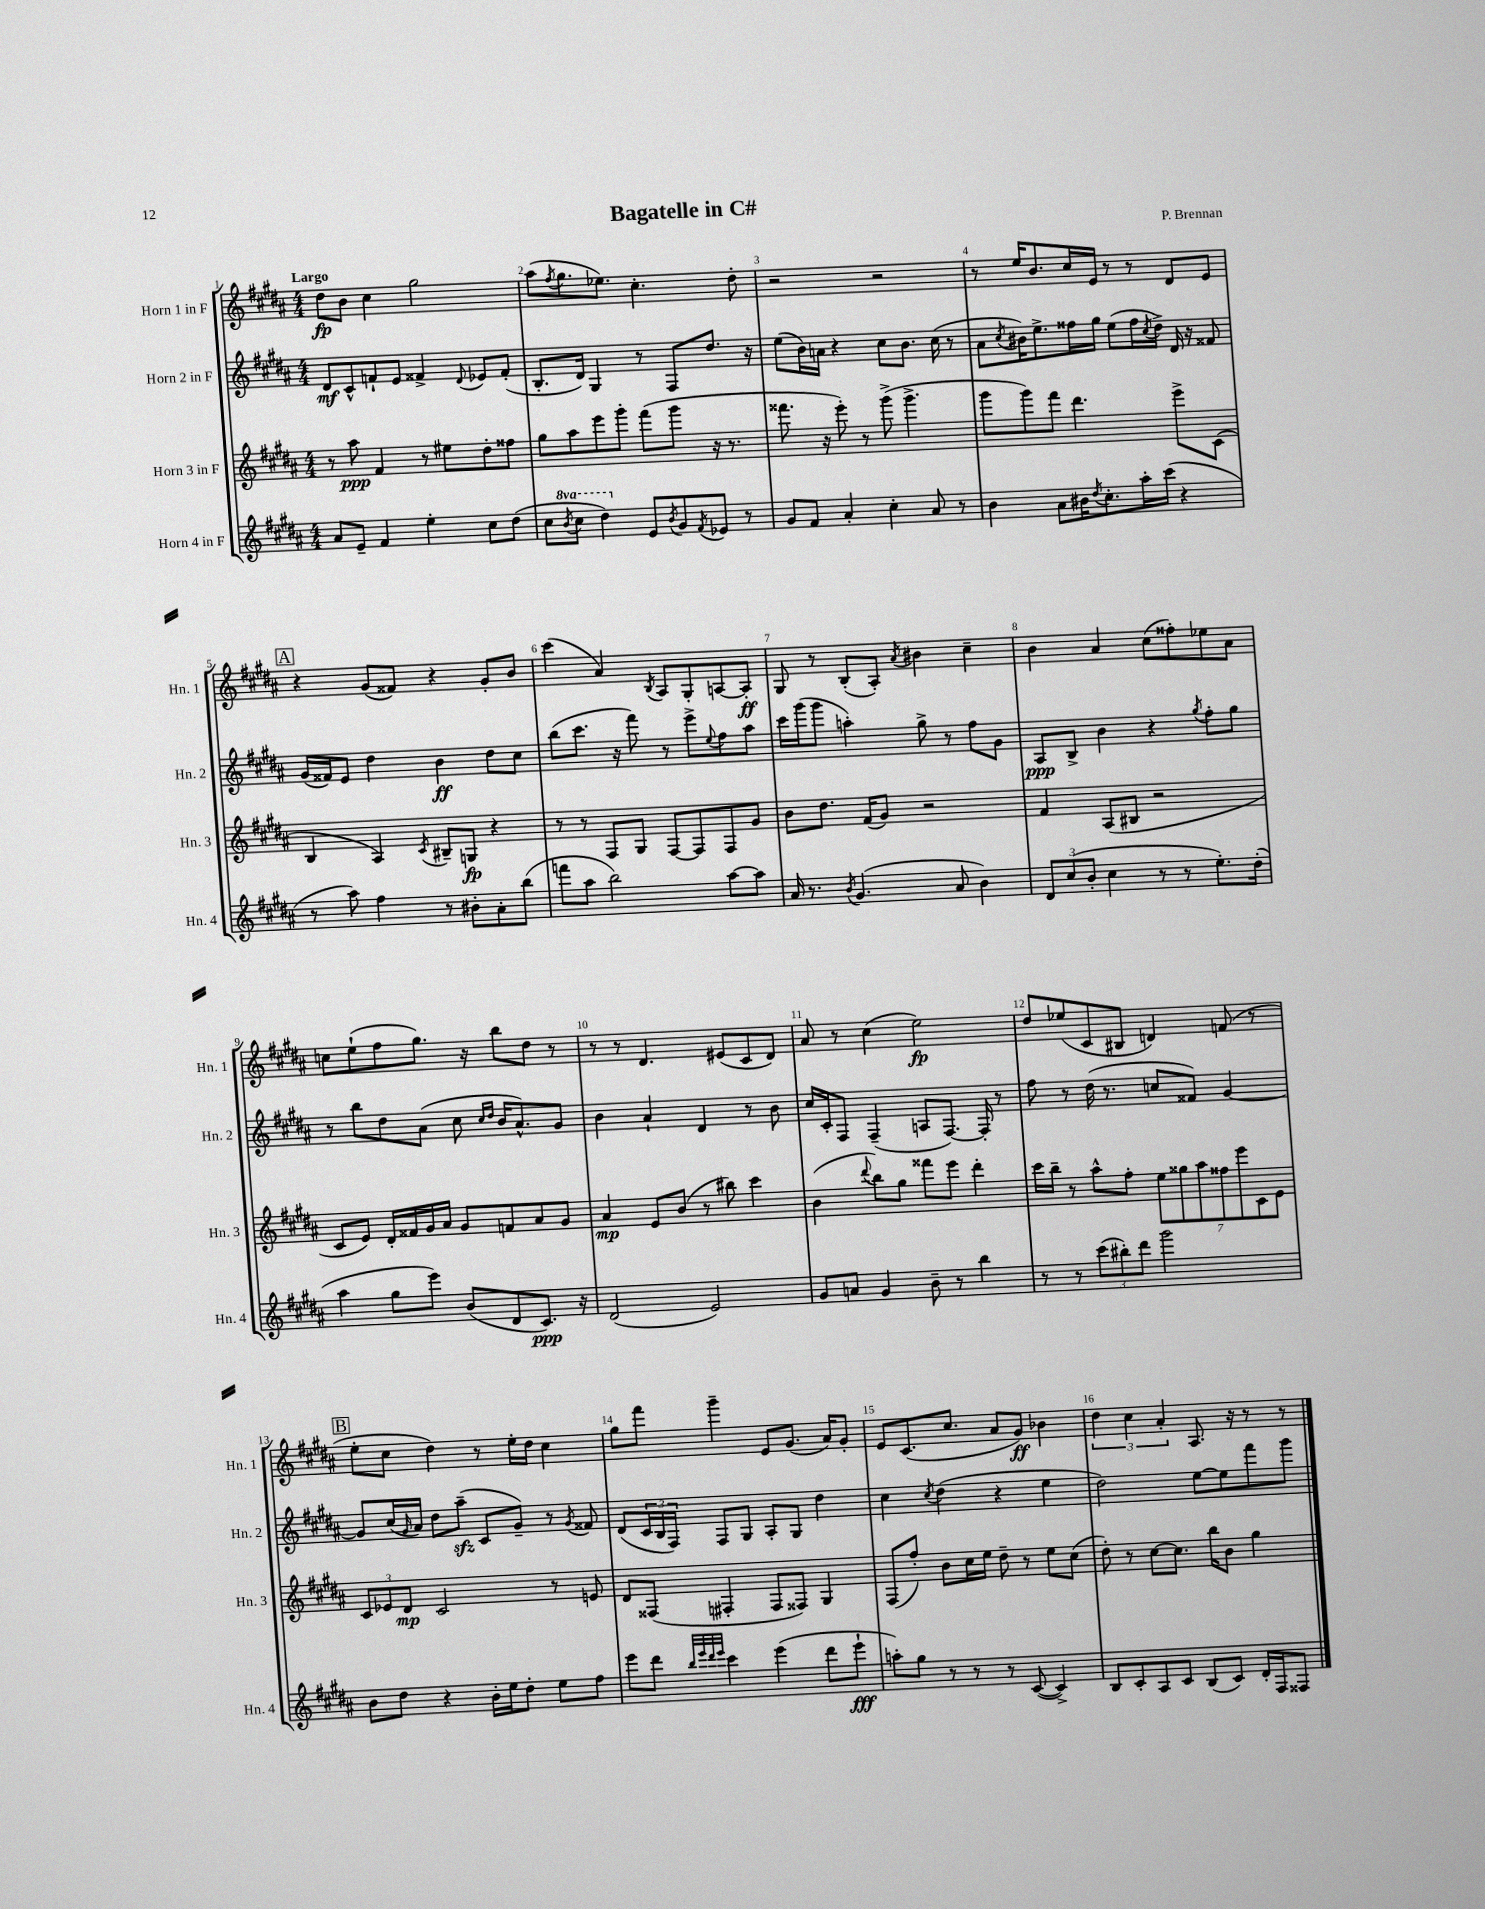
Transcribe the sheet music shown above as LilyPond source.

\header { title = "Bagatelle in C#" composer = "P. Brennan" }
<<
\new StaffGroup <<
\new Staff = "s0" \with { instrumentName = "Horn 1 in F" shortInstrumentName = "Hn. 1" } {
    \clef treble \key b \major \numericTimeSignature \time 4/4 \tempo "Largo"
    dis''8\fp b'8 cis''4 gis''2 |
    ais''8( \acciaccatura { fis''8 } gis''8. ees''8.) cis''4.-. dis''8-. |
    r2 r2 |
    r8 e''16 b'8. cis''16 e'16 r8 r8 dis'8 e'8 |
    \mark \markup { \box "A" } r4 gis'8( fisis'8) r4 gis'8-. b'8 |
    cis'''4( ais'4) \acciaccatura { b8 } ais8 gis8-. a8~ a8-.\ff |
    gis8 r8 b8-.( ais8-.) \acciaccatura { ais'8 } bis'4 cis''4-- |
    b'4 ais'4 cis''8( fisis''8-.) ees''8 ais'8 |
    c''8 e''8-!( fis''8 gis''8.) r16 b''8 dis''8 r8 |
    r8 r8 dis'4. eis'8( cis'8 dis'8) |
    ais'8 r8 cis''4( e''2\fp) |
    dis''8 ees''8( cis'8 bis8 d'4) f'8( r8 |
    \mark \markup { \box "B" } e''8-. cis''8 dis''4) r8 e''16-. dis''16 cis''4 |
    gis''8 fis'''8 gis'''4-- e'8 gis'8.( ais'16) gis'8-. |
    e'8 cis'8.( cis''8. ais'8 gis'8\ff) bes'4 |
    \tuplet 3/2 { dis''4 cis''4 ais'4-. } ais8. r16 r8 r8 \bar "|." |
}
\new Staff = "s1" \with { instrumentName = "Horn 2 in F" shortInstrumentName = "Hn. 2" } {
    \clef treble \key b \major \numericTimeSignature \time 4/4
    dis'8\mf cis'8-^ f'8-! e'8 fisis'4-> \appoggiatura { dis'8 } ees'8 fisis'8-.( |
    b8.-. dis'16) gis4 r8 fis8 dis''8. r16 |
    e''8( b'16) a'16 r4 cis''8 b'8. cis''16( r8 |
    ais'8 \acciaccatura { cis''8 } bis'16) e''8.-> fisis''16 gis''16 e''8( fisis''16 \acciaccatura { cis''8 } dis''16->) dis'16 r16 fisis'8 |
    \mark \markup { \box "A" } gis'16( fisis'16) e'8 dis''4 b'4\ff dis''8 cis''8 |
    b''8( cis'''8. r16 fis'''8) r8 e'''8-> \appoggiatura { e''8 } fis''8 ais''8 |
    cis'''16 gis'''16( gis'''8 a''4-.) gis''8-> r8 fis''8 gis'8 |
    ais8\ppp b8-> b'4 r4 \acciaccatura { gis''8 } fis''8-. gis''8 |
    r8 b''8 dis''8 ais'8( cis''8 \grace { cis''16 dis''16 } b'16 ais'8.-^) gis'8 |
    b'4 ais'4-! dis'4 r8 b'8 |
    cis''16 cis'16-. fis8 fis4--( a8 fis8.~) fis16-. r8 |
    fis''8 r8 dis''16( r8. c''8 fisis'8) gis'4~ |
    \mark \markup { \box "B" } gis'8 cis''16( \grace { gis'16 } ais'16) dis''8 ais''8--\sfz( cis'8 gis'8--) r8 \acciaccatura { gis'8 } fisis'8 |
    dis'8( \tuplet 3/2 { cis'16 b16 fis16) } fis8 gis8 ais8-. gis8 dis''4 |
    cis''4 \acciaccatura { cis''8 } dis''4( r4 e''4 |
    dis''2) e''8~ e''8 fis'''8 gis'''8 \bar "|." |
}
\new Staff = "s2" \with { instrumentName = "Horn 3 in F" shortInstrumentName = "Hn. 3" } {
    \clef treble \key b \major \numericTimeSignature \time 4/4
    r8 ais''8\ppp fis'4 r8 eis''8 dis''8-. fisis''8 |
    gis''8 ais''8 e'''8 gis'''8-. fis'''8( gis'''8 r16 r8. |
    fisis'''8. r16 e'''8-.) r8 gis'''8->( gis'''4.-> |
    gis'''8 gis'''8) fis'''8 dis'''4. e'''8-> cis'8( |
    \mark \markup { \box "A" } b4 ais4) \acciaccatura { cis'8 } bis8-- g8\fp r4 |
    r8 r8 fis8 gis8 fis8~ fis8 fis8 gis'8 |
    b'8 dis''8. fis'16( gis'8) r2 |
    fis'4 ais8( bis8 r2 |
    cis'8 e'8) dis'16-. fisis'16 gis'16 ais'16 gis'8 f'8 ais'8 gis'8 |
    ais'4\mp e'8 b'8( r8 bis''8) cis'''4 |
    b'4( \appoggiatura { dis'''8 } b''8) gis''8 fisis'''8 e'''8 dis'''4-. |
    cis'''16 b''16-- r8 ais''8-^ fis''8-. \tuplet 7/4 { e''8 gisis''8 ais''8 fisis''8 e'''8 cis'8 e'8 } |
    \mark \markup { \box "B" } \tuplet 3/2 { cis'8 ees'8 dis'8\mp } cis'2 r8 e'8 |
    dis'8 fisis8( fis4-. fis8 fisis8) gis4 |
    fis8( fis''8-.) b'8 cis''16 e''16 dis''8-- r8 e''8 cis''8( |
    dis''8-.) r8 cis''8~ cis''8. b''16 b'8 gis''4 \bar "|." |
}
\new Staff = "s3" \with { instrumentName = "Horn 4 in F" shortInstrumentName = "Hn. 4" } {
    \clef treble \key b \major \numericTimeSignature \time 4/4 \set Staff.ottavationMarkups = #ottavation-simple-ordinals
    ais'8 e'8-- fis'4 e''4-. cis''8 dis''8( |
    cis''8 \ottava #1 \acciaccatura { b''8 } cis'''8 dis'''4) \ottava #0 e'8 \acciaccatura { b'8 } gis'8 \acciaccatura { fis'8 } ees'8 r8 |
    gis'8 fis'8 ais'4-. cis''4-. ais'8 r8 |
    b'4 ais'8 bis'16 \acciaccatura { dis''8 } cis''8.-. ais''16-. cis'''16( r4 |
    \mark \markup { \box "A" } r8 ais''8) fis''4 r8 bis'8-. ais'8-. b''8( |
    f'''8 ais''8 b''2) ais''8~ ais''8 |
    ais'16 r8. \acciaccatura { b'8 } gis'4.( ais'8 b'4) |
    \tuplet 3/2 { dis'8 cis''8( b'8-. } cis''4 r8 r8 e''8.-.) dis''16-.( |
    ais''4 gis''8 e'''8) b'8( dis'8 cis'8.\ppp) r16 |
    dis'2( e'2) |
    gis'8 a'8 gis'4 b'8-- r8 b''4 |
    r8 r8 \tuplet 3/2 { cis'''8( bis''8-.) dis'''8 } gis'''2 |
    \mark \markup { \box "B" } b'8 dis''8 r4 b'16-. e''16 dis''8-. e''8 fis''8 |
    e'''8 dis'''8 \grace { b''32 e'''32 dis'''32 e'''32 } cis'''4 e'''4( dis'''8 e'''8-!\fff |
    a''8-.) gis''8 r8 r8 r8 cis'8~( cis'4->) |
    b8 cis'8-. ais8 cis'8 b8( cis'8) dis'16-. fis16 fisis8 \bar "|." |
}
>>
>>
\layout { \context { \Score \override BarNumber.break-visibility = ##(#f #t #t) barNumberVisibility = #all-bar-numbers-visible } }
